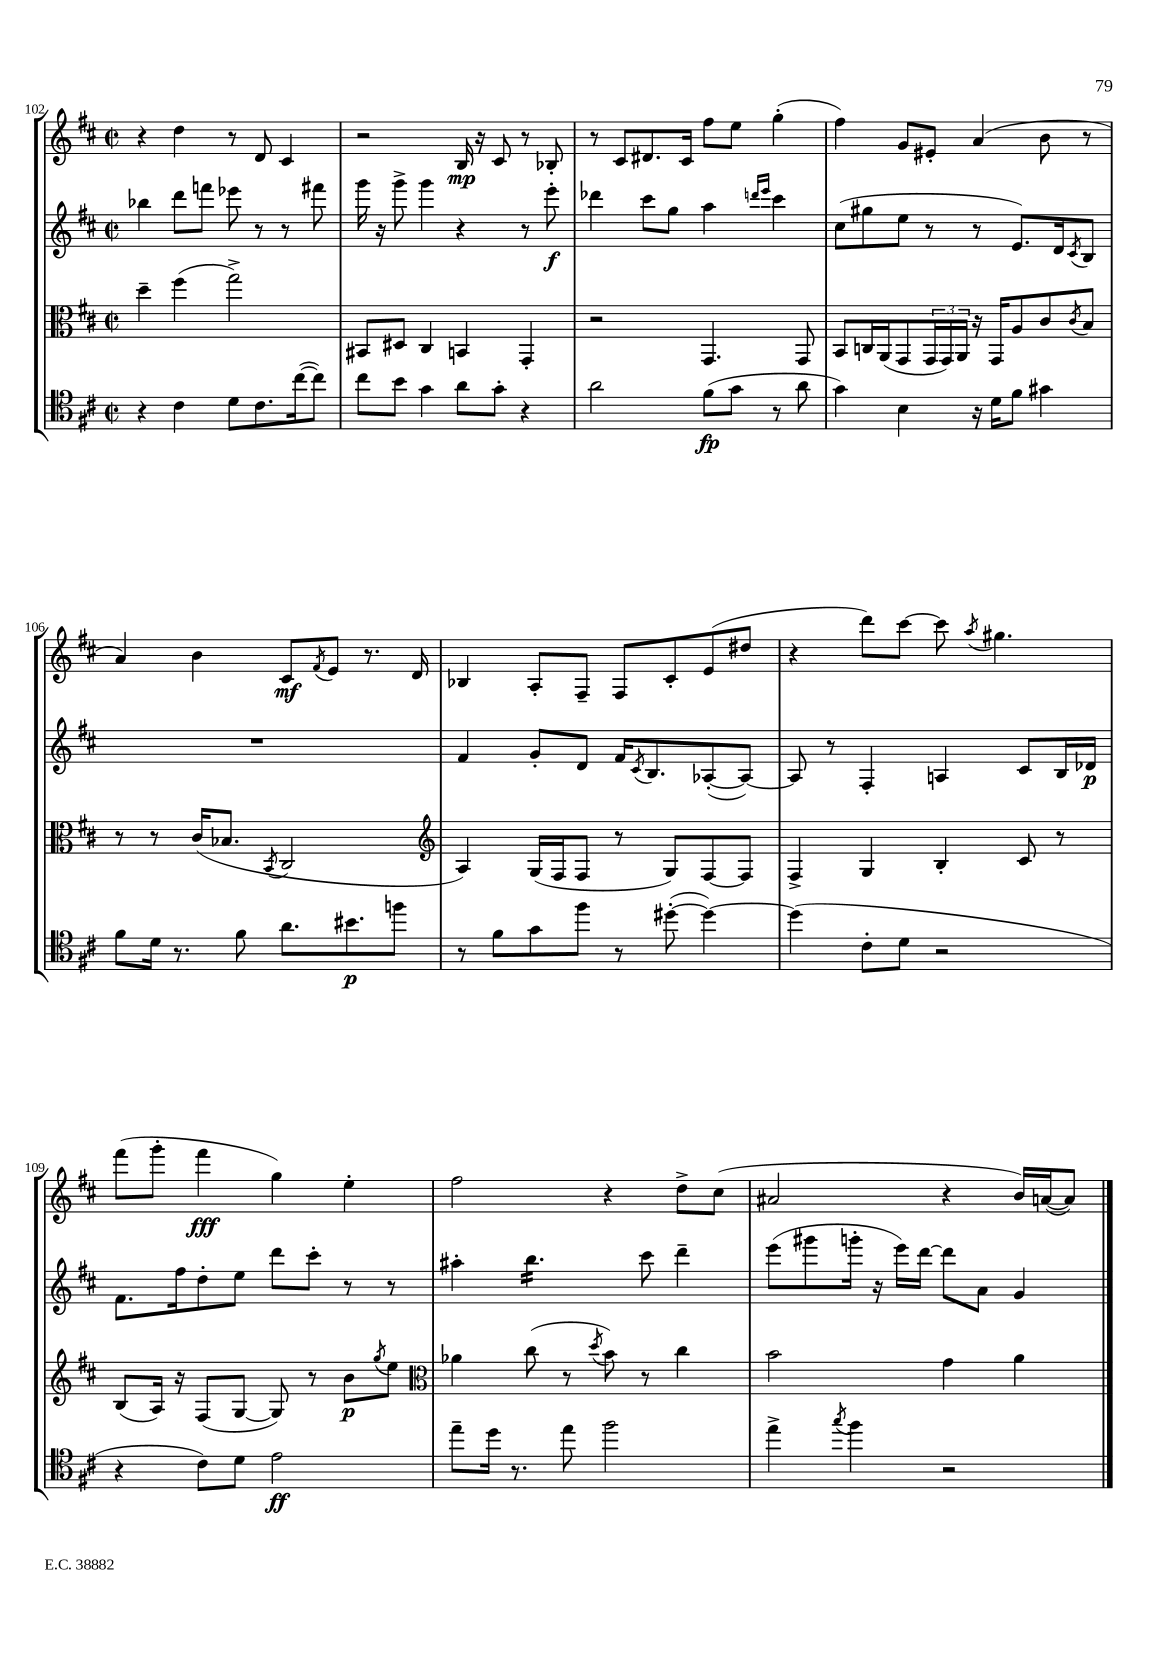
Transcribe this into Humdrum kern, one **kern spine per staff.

**kern	**dynam	**kern	**dynam	**kern	**dynam	**kern	**dynam
*part4	*part4	*part3	*part3	*part2	*part2	*part1	*part1
*staff4	*staff4	*staff3	*staff3	*staff2	*staff2	*staff1	*staff1
*clefC4	*	*clefC3	*	*clefG2	*	*clefG2	*
*k[f#c#]	*	*k[f#c#]	*	*k[f#c#]	*	*k[f#c#]	*
*M2/2	*	*M2/2	*	*M2/2	*	*M2/2	*
*met(c|)	*	*met(c|)	*	*met(c|)	*	*met(c|)	*
=102	=102	=102	=102	=102	=102	=102	=102
4r	.	4dd~\	.	4bb-X\	.	4r	.
4c#\	.	(4ff#\	.	8ddd\L	.	4dd\	.
.	.	.	.	8fffn\J	.	.	.
8d\L	.	2gg^\)	.	8eee-X\	.	8r	.
8.c#\	.	.	.	8r	.	8d/	.
.	.	.	.	8r	.	4c#/	.
([16cc#\k	.	.	.	.	.	.	.
8cc#\J])	.	.	.	8fff#X\	.	.	.
=103	=103	=103	=103	=103	=103	=103	=103
8cc#\L	.	8BB#X/L	.	16ggg\	.	2r	.
.	.	.	.	16r	.	.	.
8b\J	.	8D#X/J	.	8ggg^\	.	.	.
4g\	.	4C#/	.	4ggg\	.	.	.
8a\L	.	4BBn/	.	4r	.	16B/	mp
.	.	.	.	.	.	16r	.
8g'\J	.	.	.	.	.	8c#/	.
4r	.	4GG'/	.	8r	.	8r	.
.	.	.	.	8eee'\	f	8B-X'/	.
=104	=104	=104	=104	=104	=104	=104	=104
2a\	.	2r	.	4ddd-X\	.	8r	.
.	.	.	.	.	.	8c#/L	.
.	.	.	.	8ccc#\L	.	8.d#X/	.
.	.	.	.	8gg\J	.	.	.
.	.	.	.	.	.	16c#/Jk	.
(8f#\L	fp	4.GG/	.	4aa\	.	8ff#\L	.
8g\J	.	.	.	.	.	8ee\J	.
.	.	.	.	16qqdddn/LL	.	.	.
.	.	.	.	16qqeee/JJ	.	.	.
8r	.	.	.	4ccc#\	.	(4gg'\	.
8a\	.	8GG/	.	.	.	.	.
=105	=105	=105	=105	=105	=105	=105	=105
4g\)	.	8BB/L	.	(8cc#\L	.	4ff#\)	.
.	.	16Cn/L	.	8gg#X\	.	.	.
.	.	(16AA/J	.	.	.	.	.
4B\	.	8GG/	.	8ee\J	.	8g/L	.
.	.	24GG/L	.	8r	.	8e#X'/J	.
.	.	24GG/)	.	.	.	.	.
.	.	24AA/JJ	.	.	.	.	.
16r	.	16r	.	8r	.	(4a/	.
16d\KL	.	16GG/KL	.	.	.	.	.
8f#\J	.	8A/	.	8.e/L)	.	.	.
4g#X\	.	8c#/	.	.	.	8b\	.
.	.	.	.	16d/k	.	.	.
.	.	8qc#/	.	8qc#/	.	.	.
.	.	8B/J	.	8B/J	.	8r	.
!!LO:LB:g=z
=106	=106	=106	=106	=106	=106	=106	=106
8f#\L	.	8r	.	1r	.	4a/)	.
16d\Jk	.	8r	.	.	.	.	.
8.r	.	.	.	.	.	.	.
.	.	(16c#/KL	.	.	.	4b\	.
.	.	8.B-X/J	.	.	.	.	.
8f#\	.	.	.	.	.	.	.
.	.	8qBB/	.	.	.	.	.
8.a\L	.	2C#/	.	.	.	8c#/L	mf
.	.	.	.	.	.	8qf#/	.
.	.	.	.	.	.	8e/J	.
8.b#X\	p	.	.	.	.	.	.
.	.	.	.	.	.	8.r	.
8ffn\J	.	.	.	.	.	.	.
.	.	.	.	.	.	16d/	.
=107	=107	=107	=107	=107	=107	=107	=107
*	*	*clefG2	*	*	*	*	*
8r	.	4A/)	.	4f#/	.	4B-X/	.
8f#\L	.	.	.	.	.	.	.
8g\	.	(16G/LL	.	8g'/L	.	8A'/L	.
.	.	16F#/J	.	.	.	.	.
8ff#\J	.	8F#/J	.	8d/J	.	8F#~/J	.
8r	.	8r	.	16f#/KL	.	8F#/L	.
.	.	.	.	8qc#/	.	.	.
.	.	.	.	8.B/	.	.	.
([8dd#X'\	.	8G/L)	.	.	.	8c#'/	.
4dd#\_)	.	[8F#/	.	([8A-X'/	.	(8e/	.
.	.	8F#/J]	.	8A-/J_)	.	8dd#X/J	.
=108	=108	=108	=108	=108	=108	=108	=108
(4dd#\]	.	4F#^/	.	8A-/]	.	4r	.
.	.	.	.	8r	.	.	.
8c#'\L	.	4G/	.	4F#'/	.	8ddd\L)	.
8d\J	.	.	.	.	.	[8ccc#\J	.
2r	.	4B'/	.	4An/	.	8ccc#\]	.
.	.	.	.	.	.	8qaa/	.
.	.	.	.	.	.	4.gg#X\	.
.	.	8c#/	.	8c#/L	.	.	.
.	.	8r	.	16B/L	.	.	.
.	.	.	.	16d-X/JJ	p	.	.
!!LO:LB:g=z
=109	=109	=109	=109	=109	=109	=109	=109
4r	.	(8B/L	.	8.f#\L	.	(8fff#\L	.
.	.	16A/Jk)	.	.	.	8ggg'\J	.
.	.	16r	.	16ff#\k	.	.	.
8c#\L)	.	(8F#/L	.	8dd'\	.	4fff#\	fff
8d\J	.	[8G/J	.	8ee\J	.	.	.
2e\	ff	8G/])	.	8ddd\L	.	4gg\)	.
.	.	8r	.	8ccc#'\J	.	.	.
.	.	8b\L	p	8r	.	4ee'\	.
.	.	8qgg/	.	.	.	.	.
.	.	8ee\J	.	8r	.	.	.
=110	=110	=110	=110	=110	=110	=110	=110
*	*	*clefC3	*	*	*	*	*
8ee~\L	.	4a-X\	.	4aa#X'\	.	2ff#\	.
16dd\Jk	.	.	.	.	.	.	.
8.r	.	.	.	.	.	.	.
*	*	*	*	*tremolo	*	*	*
.	.	(8cc#\	.	16bb\LL	.	.	.
.	.	.	.	16bb\	.	.	.
8ee\	.	8r	.	16bb\	.	.	.
.	.	.	.	16bb\	.	.	.
.	.	8qdd/	.	.	.	.	.
2ff#\	.	8b\)	.	16bb\	.	4r	.
.	.	.	.	16bb\JJ	.	.	.
*	*	*	*	*Xtremolo	*	*	*
.	.	8r	.	8ccc#\	.	.	.
.	.	4cc#\	.	4ddd~\	.	8dd^\L	.
.	.	.	.	.	.	(8cc#\J	.
=111	=111	=111	=111	=111	=111	=111	=111
4ee^\	.	2b\	.	(8eee\L	.	2a#X/	.
.	.	.	.	8ggg#X\	.	.	.
8qgg/	.	.	.	.	.	.	.
4ff#\	.	.	.	16gggn'\Jk	.	.	.
.	.	.	.	16r	.	.	.
.	.	.	.	16eee\LL)	.	.	.
.	.	.	.	[16ddd\JJ	.	.	.
2r	.	4g\	.	8ddd\L]	.	4r	.
.	.	.	.	8a\J	.	.	.
.	.	4a\	.	4g/	.	16b/LL)	.
.	.	.	.	.	.	([16an/J	.
.	.	.	.	.	.	8a/J])	.
==	==	==	==	==	==	==	==
*-	*-	*-	*-	*-	*-	*-	*-
